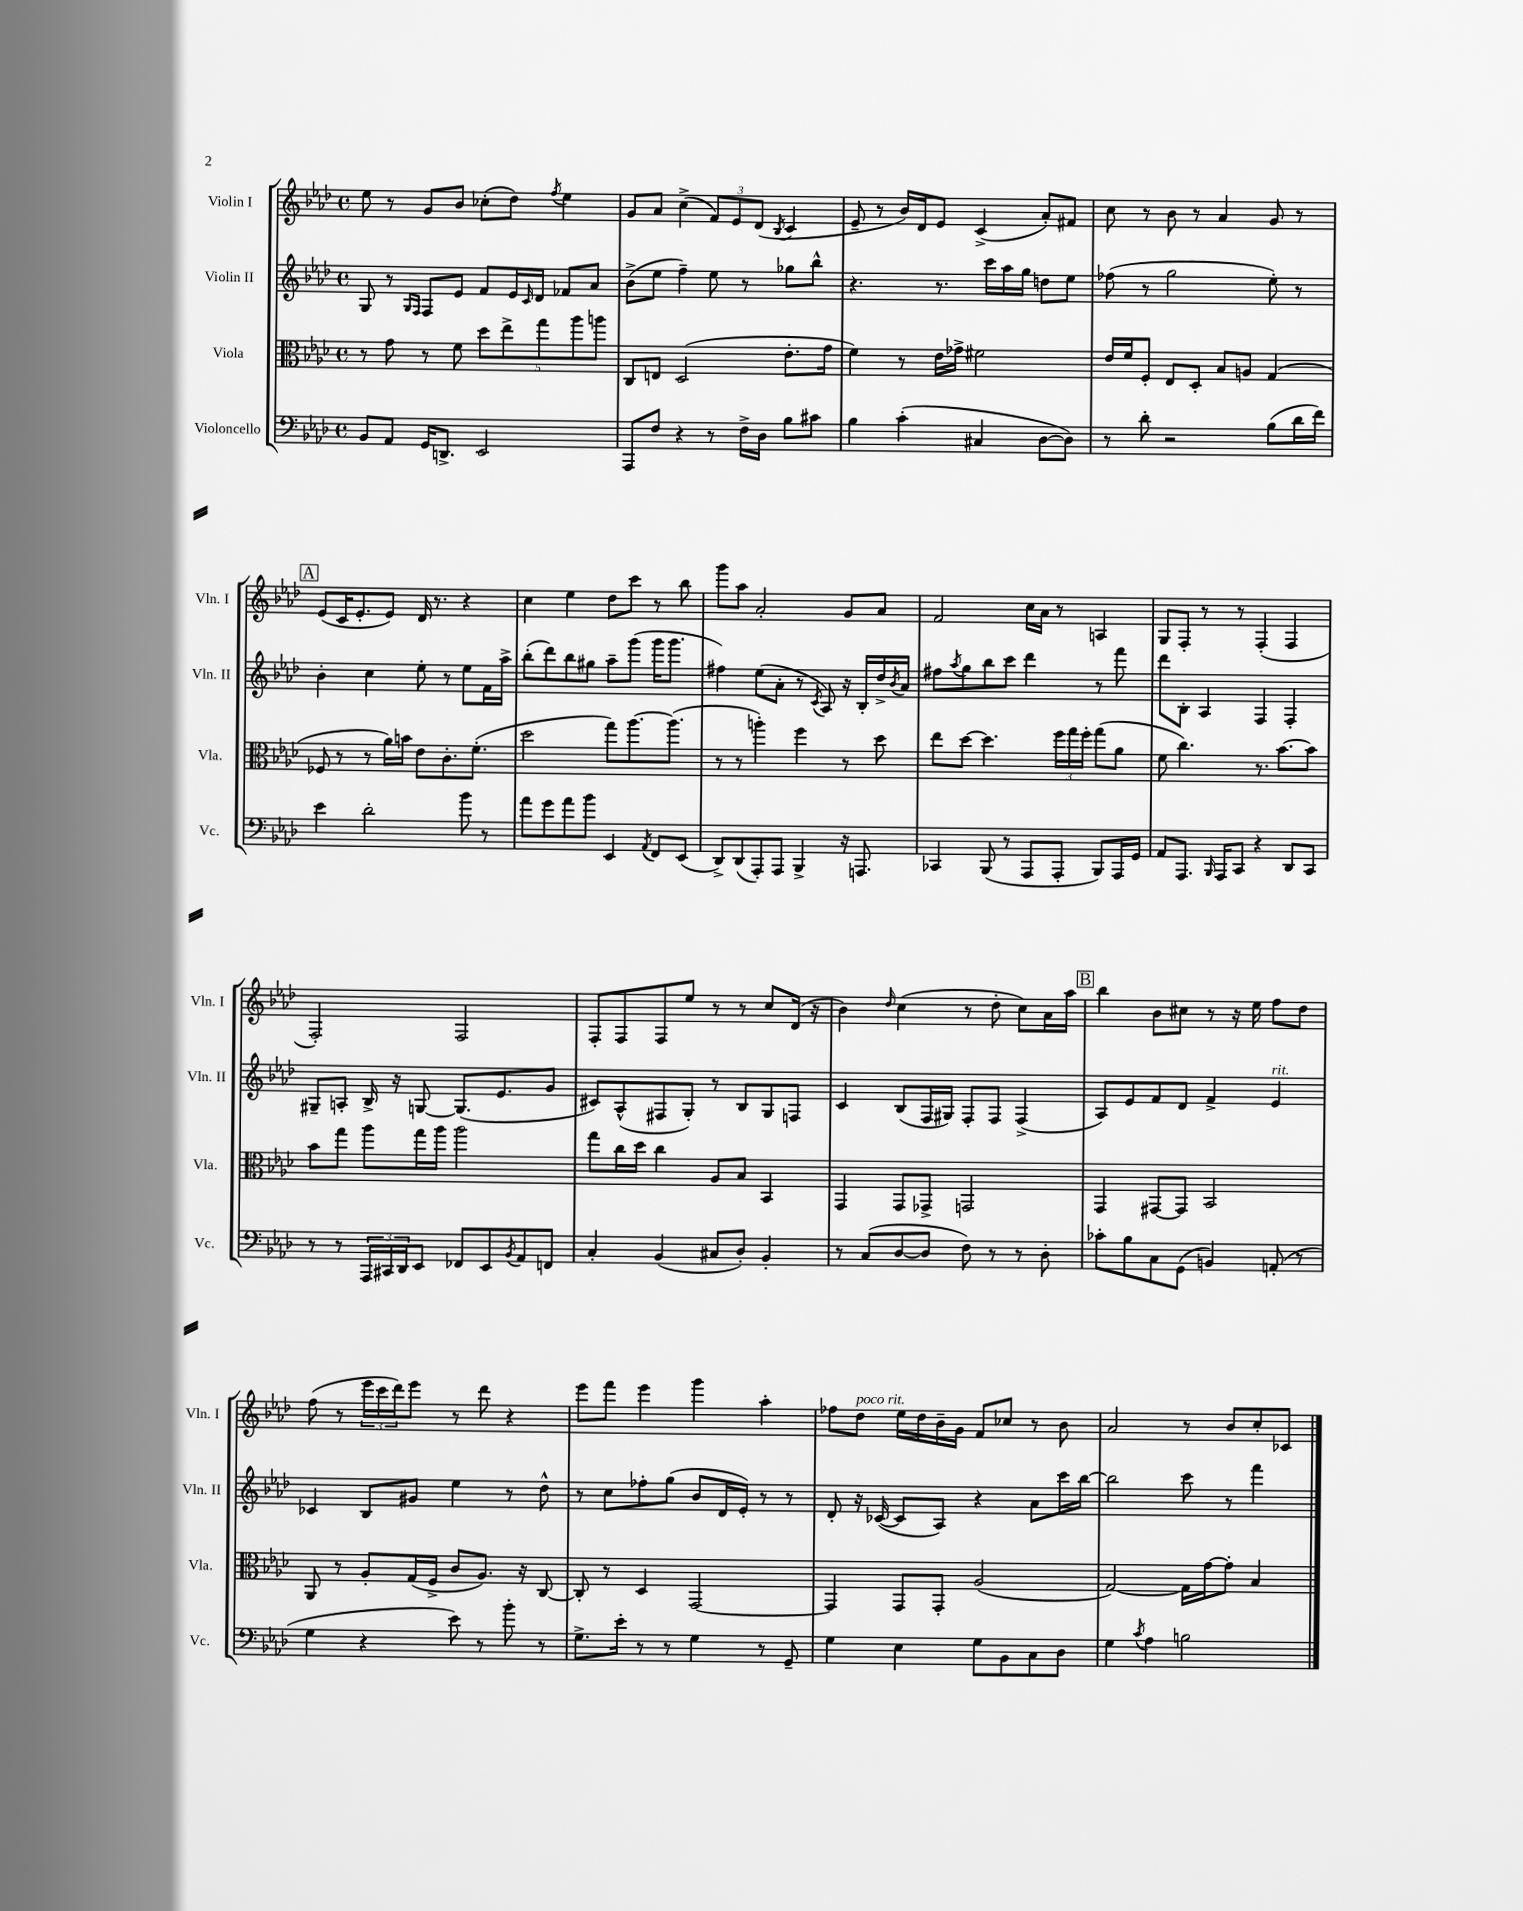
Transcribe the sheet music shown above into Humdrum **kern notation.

**kern	**kern	**kern	**kern
*part4	*part3	*part2	*part1
*staff4	*staff3	*staff2	*staff1
*I"Violoncello	*I"Viola	*I"Violin II	*I"Violin I
*I'Vc.	*I'Vla.	*I'Vln. II	*I'Vln. I
*clefF4	*clefC3	*clefG2	*clefG2
*k[b-e-a-d-]	*k[b-e-a-d-]	*k[b-e-a-d-]	*k[b-e-a-d-]
*M4/4	*M4/4	*M4/4	*M4/4
*met(c)	*met(c)	*met(c)	*met(c)
=1	=1	=1	=1
8BB-/L	8r	8G/	8ee-\
8AA-/J	8g\	8r	8r
.	.	16qqG/LL	.
.	.	16qqF/JJ	.
16GG/KL	8r	8F/L	8g/L
8.DDn^/J	.	.	.
.	8f\	8e-/J	8b-/J
2EE-/	10dd-\L	8f/L	(8cc-X'\L
.	10ee-^\	.	.
.	.	16e-/L	8dd-\J)
.	.	16qqc/	.
.	.	16d-/JJ	.
.	10gg\	.	.
.	.	.	8qff/
.	.	8f-X/L	4ee-\
.	10aa-\	.	.
.	.	8a-/J	.
.	10aan\J	.	.
=2	=2	=2	=2
8AAA-/L	8C/L	(8b-^\L	8g/L
8F/J	8En/J	8ee-\J	8a-/J
4r	(2D-/	4ff~\)	(4cc^\
8r	.	8ee-\	12f/L)
.	.	.	12e-/
16F^\LL	.	8r	.
.	.	.	(12d-/J
16D-\JJ	.	.	.
.	.	.	8qB-/
8B-\L	8.e-'\L	8gg-X\L	4c/
8c#X\J	.	8bb-^^\J	.
.	16g\Jk	.	.
=3	=3	=3	=3
4B-\	4f\)	4.r	8e-~/
.	.	.	8r
(4c'\	8r	.	16b-/LL)
.	.	.	16d-/J
.	16e-\LL	8.r	8e-/J
.	16g-X^\JJ	.	.
4C#X/	2f#X\	.	(4c^/
.	.	16ccc\LL	.
.	.	16aa-\	.
.	.	16gg\JJ	.
[8D-\L	.	8ddn\L	8a-'/L)
8D-\J])	.	8ee-\J	8f#X/J
=4	=4	=4	=4
8r	16e-/LL	(8ff-X\	8cc\
.	16f/J	.	.
8d-'\	8F'/J	8r	8r
2r	8E-/L	2gg\	8b-\
.	8D-'/J	.	8r
.	8B-/L	.	4a-/
.	8An/J	.	.
(8B-\L	(4G/	8ee-'\)	8g/
16d-\L	.	8r	8r
16f\JJ)	.	.	.
!!LO:LB:g=z
!!LO:REH:place=s1:t=A
=5	=5	=5	=5
4e-\	8F-X/	4b-'\	(8e-/L
.	8r	.	16c/K
.	.	.	8.e-'/
2d-'\	8r	4cc\	.
.	16a-\LL)	.	8e-/J)
.	16bn\JJ	.	.
.	8e-\L	8ee-'\	16d-/
.	.	.	8.r
.	8.c'\	8r	.
8b-\	.	8ee-\L	4r
.	(8.f'\J	.	.
8r	.	16f\L	.
.	.	16aa-^\JJ	.
=6	=6	=6	=6
8a-\L	2dd-\	(8bb-'\L	4cc\
8g\	.	8ddd-\)	.
8a-\	.	8bb-\	4ee-\
8b-\J	.	8gg#X\J	.
4EE-/	8gg\L)	8aa-~\L	8dd-\L
.	[8.aa-\	(8ggg\J	8ccc\J
8qAA-/	.	.	.
8FF/L	.	16ggg\KL	8r
.	(8.aa-\J]	8.ggg\J	.
(8EE-/J	.	.	8bb-\
=7	=7	=7	=7
8DD-^/L)	8r	4ff#X\)	8ggg\L
(8DD-/	8r	.	8aa-\J
8AAA-'/)	4aan'\)	(8ee-\L	2a-'/
8AAA-/J	.	8a-'\J	.
4BBB-^/	4ff\	8r	.
.	.	8qc/	.
.	.	8A-/)	.
16r	8r	16r	8g/L
8.AAAn/	.	16B-'/LL	.
.	8dd-\	16dd-^/	8a-/J
.	.	8qb-/	.
.	.	16a-/JJ	.
=8	=8	=8	=8
4CC-X/	8ee-\L	8ff#X\L	2f/
.	.	8qaa-/	.
.	[8dd-\J	8gg\	.
(8BBB-/	4.dd-\]	8bb-\	.
8r	.	8ccc\J	.
8AAA-/L	.	4ddd-\	16cc\LL
.	.	.	16a-\JJ
8AAA-'/J	24ff\LL	.	8r
.	24gg\	.	.
.	24ff'\JJ	.	.
8BBB-/L)	(8gg\L	8r	4An/
16AAA-/L	8a-\J	8fff\	.
16GG/JJ	.	.	.
=9	=9	=9	=9
8AA-/L	8f\	8ddd-\L	8G/L
8.AAA-/J	4.cc\)	8B-'\J	8F'/J
.	.	4A-/	8r
16qqBBB-/	.	.	.
16AAA-/KL	.	.	.
8CC/J	.	.	8r
4r	8.r	4F/	(4F'/
.	[8.b-\L	.	.
8DD-/L	.	4F'/	4F/
8CC/J	8b-\J]	.	.
!!LO:LB:g=z
=10	=10	=10	=10
8r	8b-\L	8G#X~/L	2F'/)
8r	8gg\J	8An'/J	.
24AAA-/LL	8aa-\L	16B-^/	.
24CC#X/	.	.	.
.	.	16r	.
24DD-/J	.	.	.
8EE-/J	16gg\L	[8Gn/	.
.	16aa-\JJ	.	.
8FF-X/L	2aa-\	(8.G/L]	2F/
8EE-/	.	.	.
.	.	8.e-/	.
8qBB-/	.	.	.
8AA-/	.	.	.
8FFn/J	.	8g/J	.
=11	=11	=11	=11
4C'/	8gg\L	8c#X/L)	8F'/L
.	16cc\L	(8A-^^/	8F/
.	16dd-\JJ	.	.
(4BB-/	4cc\	8F#X/	8F/
.	.	8G'/J)	8ee-/J
8C#X/L	8A-/L	8r	8r
8D-'/J)	8B-/J	8B-/L	8r
4BB-'/	4BB-/	8G/	8cc/L
.	.	8Fn/J	(16d-/Jk
.	.	.	16r
=12	=12	=12	=12
8r	4GG/	4c/	4b-\)
(8C/L	.	.	.
.	.	.	16qqdd-/
[8D-/	8GG/L	(8B-/L	(4cc\
8D-/J]	8GG-X^/J	16F/L	.
.	.	16G#X/JJ)	.
8F\)	2GGn/	8F'/L	8r
8r	.	8F/J	8dd-'\
8r	.	(4F^/	8cc\L)
8D-'\	.	.	16a-\L
.	.	.	16aa-\JJ
!!LO:REH:place=s1:t=B
=13	=13	=13	=13
8c-X'\L	4GG/	8A-/L)	4bb-\
8B-\	.	8e-/	.
8C\	[8GG#X/L	8f/	8b-\L
(8GG\J	8GG#/J]	8d-/J	8cc#X\J
4BBn/)	2BB-/	4f^/	8r
.	.	.	16r
.	.	.	16ee-\
!	!	!LO:TX:a:i:t=rit.	!
(8AAn'/	.	4e-/	8ff\L
8r	.	.	8dd-\J
!!LO:LB:g=z
=14	=14	=14	=14
4G\	8AA-/	4c-X/	(8ff\
.	8r	.	8r
4r	8A-'/L	8B-/L	24eee-\LL
.	.	.	24ccc\
.	.	.	24ddd-\J)
.	(16G/L	8g#X/J	8eee-\J
.	16F^/JJ	.	.
8e-\)	8c/L	4ee-\	8r
8r	8.A-/J)	.	8ddd-\
8b-'\	.	8r	4r
.	16r	.	.
8r	[8C/	8dd-^^\	.
=15	=15	=15	=15
8.G^\L	8C'/]	8r	8eee-\L
.	8r	8cc\L	8fff\J
16e-'\Jk	.	.	.
8r	4D-/	8ff-X'\	4eee-\
8r	.	(8gg\J	.
4G\	[2GG/	8b-/L	4ggg\
.	.	16d-/L	.
.	.	16e-'/JJ)	.
8r	.	8r	4aa-'\
8GG~/	.	8r	.
=16	=16	=16	=16
4G\	4GG/]	8d-'/	8ff-X\L
!	!	!	!LO:TX:a:i:t=poco rit.
.	.	16r	8dd-\J
.	.	([16c-X/	.
4E-\	8GG/L	8c-/L]	16ee-\LL
.	.	.	16dd-\
.	8GG'/J	8A-/J)	16b-~\
.	.	.	16g\JJ
8G\L	(2A-/	4r	8f/L
8BB-\	.	.	8cc-X/J
8C\	.	8a-\L	8r
8D-\J	.	16ccc\L	8b-\
.	.	[16bb-\JJ	.
=17	=17	=17	=17
4G\	[2G/)	2bb-\]	2a-/
8qc/	.	.	.
4A-\	.	.	.
2Bn\	16G\LL]	8ccc\	8r
.	[16g\J	.	.
.	8g'\J]	8r	8b-/L
.	4B-/	4fff\	8cc'/
.	.	.	8c-X/J
==	==	==	==
*-	*-	*-	*-
